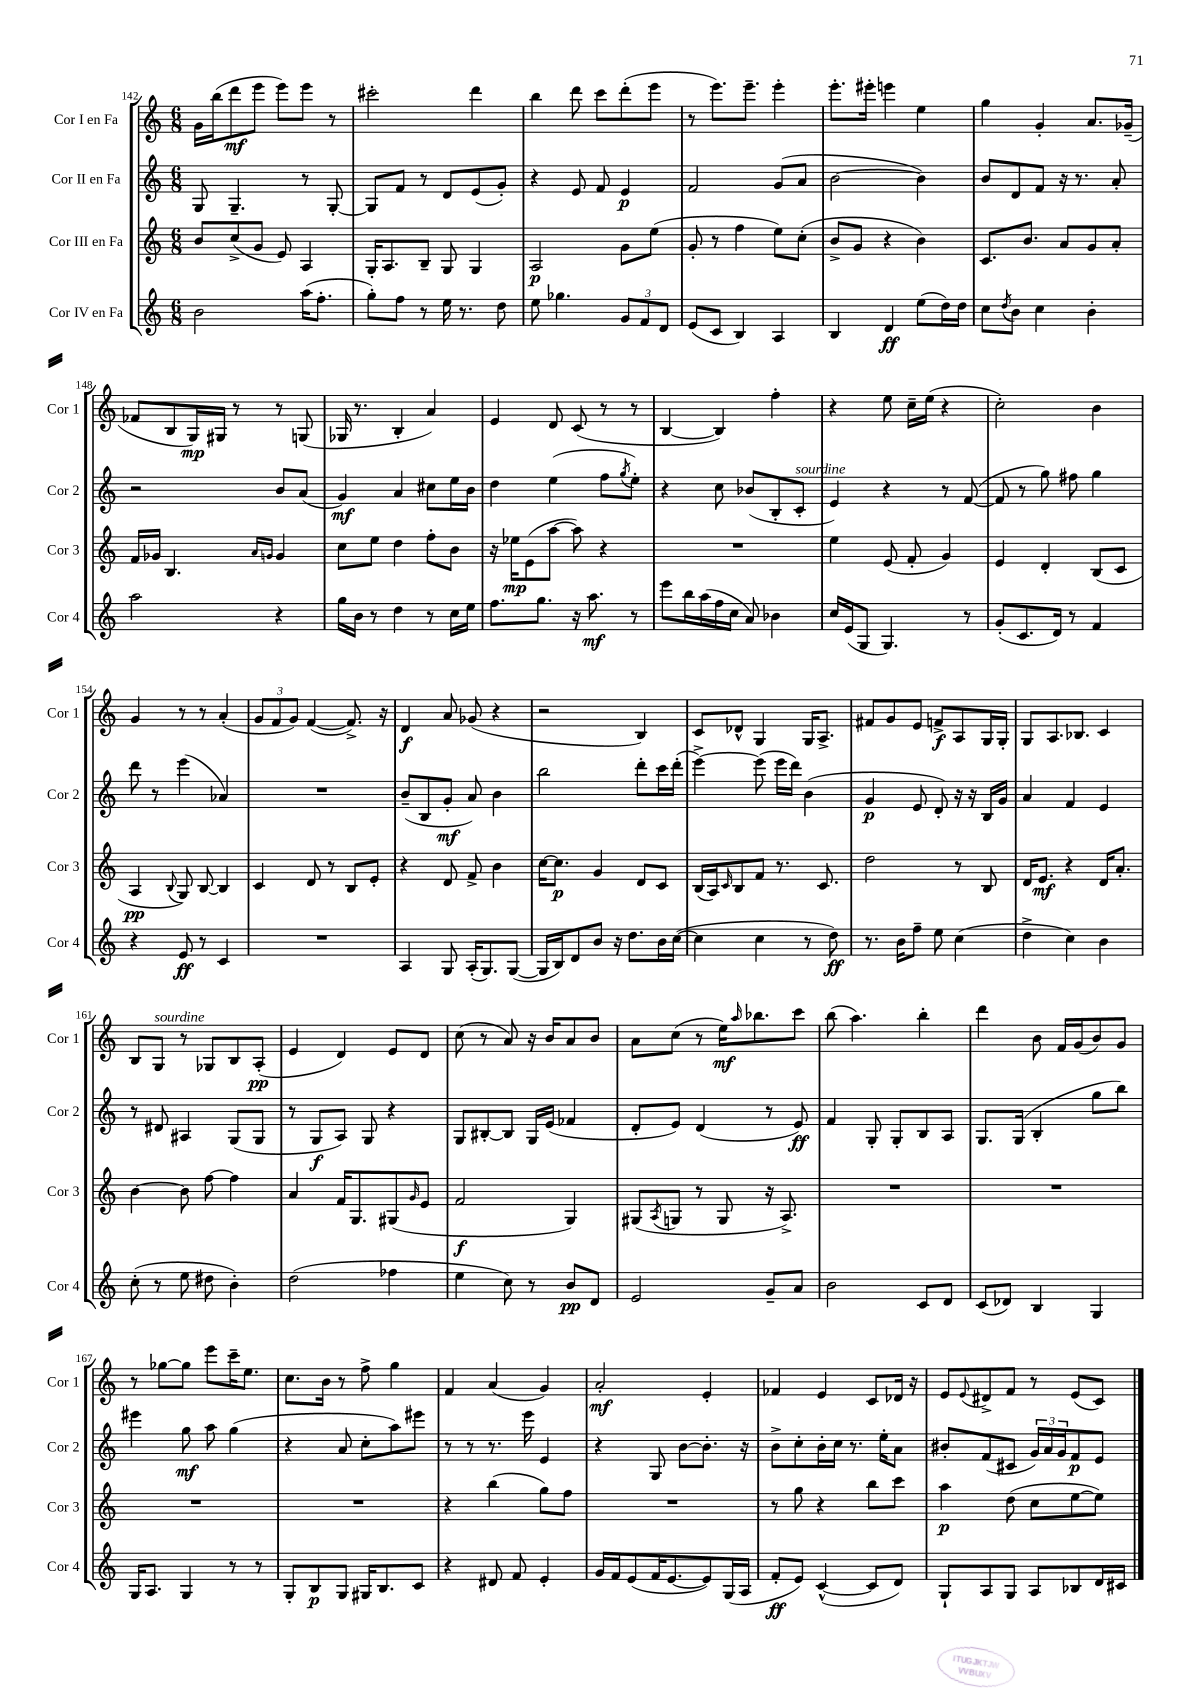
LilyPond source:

<<
\new StaffGroup <<
\new Staff = "s0" \with { instrumentName = "Cor I en Fa" shortInstrumentName = "Cor 1" } {
    \clef treble \key c \major \numericTimeSignature \time 6/8
    g'16 b''16( d'''8\mf e'''8 e'''8) e'''8 r8 |
    cis'''2-. d'''4 |
    b''4 d'''8 c'''8 d'''8-.( e'''8 |
    r8 e'''8.) e'''8.-- e'''4-. |
    e'''8.-. eis'''16-. e'''4 e''4 |
    g''4 g'4-. a'8. ges'16--( |
    fes'8 b8 g16\mp) gis16 r8 r8 g8( |
    ges16 r8. b4-. a'4) |
    e'4 d'8 c'8( r8 r8 |
    b4~ b4) f''4-. |
    r4 e''8 c''16-- e''16( r4 |
    c''2-.) b'4 |
    g'4 r8 r8 a'4-.( |
    \tuplet 3/2 { g'8 f'8 g'8) } f'4~( f'8.->) r16 |
    d'4\f a'8 ges'8( r4 |
    r2 b4) |
    c'8 des'8-^ g4 g16 a8.-> |
    fis'8 g'8 e'8 f'8->\f a8 g16 g16-. |
    g8 a8. bes8. c'4 |
    b8 g8^\markup { \italic "sourdine" } r8 ges8 b8 a8-.\pp( |
    e'4 d'4) e'8 d'8 |
    c''8( r8 a'8) r16 b'16 a'8 b'8 |
    a'8 c''8( r8 e''16\mf) \grace { a''16 } bes''8. c'''8 |
    b''8( a''4.) b''4-. |
    d'''4 b'8 f'16 g'16( b'8) g'8 |
    r8 ges''8~ ges''8 e'''8 c'''16-- e''8. |
    c''8. b'16 r8 f''8-> g''4 |
    f'4 a'4( g'4) |
    a'2-.\mf e'4-. |
    fes'4 e'4 c'8 des'16 r16 |
    e'8 \appoggiatura { e'8 } dis'8-> f'8 r8 e'8( c'8) \bar "|." |
}
\new Staff = "s1" \with { instrumentName = "Cor II en Fa" shortInstrumentName = "Cor 2" } {
    \clef treble \key c \major \numericTimeSignature \time 6/8
    g8 g4.-- r8 g8~-. |
    g8 f'8 r8 d'8 e'8( g'8-.) |
    r4 e'8 f'8 e'4\p |
    f'2 g'8( a'8 |
    b'2~ b'4) |
    b'8 d'8 f'8 r16 r8. a'8-. |
    r2 b'8 a'8( |
    g'4\mf) a'4 cis''8 e''16 b'16 |
    d''4 e''4( f''8 \acciaccatura { g''8 } e''8-.) |
    r4 c''8 bes'8( b8-. c'8-.^\markup { \italic "sourdine" } |
    e'4) r4 r8 f'8~( |
    f'8 r8 g''8) fis''8 g''4 |
    d'''8 r8 e'''4( aes'4) |
    R2. |
    b'8--( b8 g'8-.\mf a'8) b'4 |
    b''2 d'''8-. c'''16 d'''16-.( |
    e'''4~->) e'''8( e'''16 d'''16) b'4( |
    g'4\p e'8 d'8-.) r16 r16 b16 g'16 |
    a'4 f'4 e'4 |
    r8 dis'8 ais4 g8( g8 |
    r8 g8\f a8) g8 r4 |
    g8 bis8~-. bis8 g16 e'16( fes'4 |
    d'8-. e'8) d'4( r8 e'8\ff) |
    f'4 g8-. g8-. b8 a8 |
    g8. g16( b4-. g''8 b''8) |
    eis'''4 g''8\mf a''8 g''4( |
    r4 a'8 c''8-. a''8) eis'''8 |
    r8 r8 r8. e'''16 e'4 |
    r4 g8 b'8~ b'8.-. r16 |
    b'8-> c''8-. b'16-. c''16 r8. e''16-. a'8 |
    bis'8-. f'8( cis'8 \tuplet 3/2 { g'16) a'16 g'16 } f'8\p e'8 \bar "|." |
}
\new Staff = "s2" \with { instrumentName = "Cor III en Fa" shortInstrumentName = "Cor 3" } {
    \clef treble \key c \major \numericTimeSignature \time 6/8
    b'8 c''8->( g'8 e'8) a4 |
    g16-. a8. b8-- g8 g4 |
    a2\p g'8 e''8( |
    g'8-. r8 f''4 e''8) c''8-.( |
    b'8-> g'8 r4 b'4) |
    c'8. b'8. a'8 g'8 a'8-. |
    f'16 ges'16 b4. \grace { a'16 g'16 } g'4 |
    c''8 e''8 d''4 f''8-. b'8 |
    r16 ees''16\mp e'8( a''8~ a''8) r4 |
    R2. |
    e''4 e'8( f'8-. g'4) |
    e'4 d'4-. b8( c'8 |
    a4\pp \appoggiatura { b8 } g8) b8~ b4 |
    c'4 d'8 r8 b8 e'8-. |
    r4 d'8 f'8-> b'4 |
    c''16~ c''8.\p g'4 d'8 c'8 |
    b16( a16) \grace { c'16 } b8 f'8 r8. c'8. |
    d''2 r8 b8 |
    d'16 e'8.\mf r4 d'16 a'8.-. |
    b'4~ b'8 f''8~ f''4 |
    a'4 f'16 g8. gis8( \grace { g'16 } e'8 |
    f'2\f g4) |
    gis8( \acciaccatura { a8 } g8 r8 g8 r16 a8.->) |
    R2. |
    R2. |
    R2. |
    R2. |
    r4 b''4( g''8) f''8 |
    R2. |
    r8 g''8 r4 b''8 c'''8 |
    a''4\p d''8( c''8 e''8~ e''8) \bar "|." |
}
\new Staff = "s3" \with { instrumentName = "Cor IV en Fa" shortInstrumentName = "Cor 4" } {
    \clef treble \key c \major \numericTimeSignature \time 6/8
    b'2 a''16( f''8.-. |
    g''8-.) f''8 r8 e''16 r8. d''8 |
    e''8 ges''4. \tuplet 3/2 { g'8 f'8 d'8 } |
    e'8( c'8 b4) a4 |
    b4 d'4\ff e''8( d''16) d''16 |
    c''8 \acciaccatura { d''8 } b'8 c''4 b'4-. |
    a''2 r4 |
    g''16 b'16 r8 d''4 r8 c''16 e''16 |
    f''8. g''8. r16 a''8.\mf r8 |
    e'''8 b''16 a''16( f''16 c''16 a'8) bes'4 |
    c''16 e'16( g8 g4.) r8 |
    g'8-.( c'8. d'16) r8 f'4 |
    r4 e'8\ff r8 c'4 |
    R2. |
    a4 g8 a16-.( g8.) g8~( |
    g16 b16) d'8 b'8 r16 d''8. b'16 c''16~( |
    c''4 c''4 r8 d''8\ff) |
    r8. b'16 f''8-- e''8 c''4( |
    d''4-> c''4) b'4 |
    c''8-.( r8 e''8 dis''8 b'4-.) |
    d''2( fes''4 |
    e''4 c''8) r8 b'8\pp d'8 |
    e'2 g'8-- a'8 |
    b'2 c'8 d'8 |
    c'8( des'8) b4 g4 |
    g16 a8. g4 r8 r8 |
    g8-. b8\p g8 gis16 b8. c'8 |
    r4 dis'8 f'8 e'4-. |
    g'16 f'16 e'8( f'16 e'8.~ e'8) g16( a16 |
    f'8-.\ff e'8) c'4~-^( c'8 d'8) |
    g8-! a8 g8 a8 bes8 d'16 cis'16 \bar "|." |
}
>>
>>
\layout { \context { \Score currentBarNumber = #142 } }
